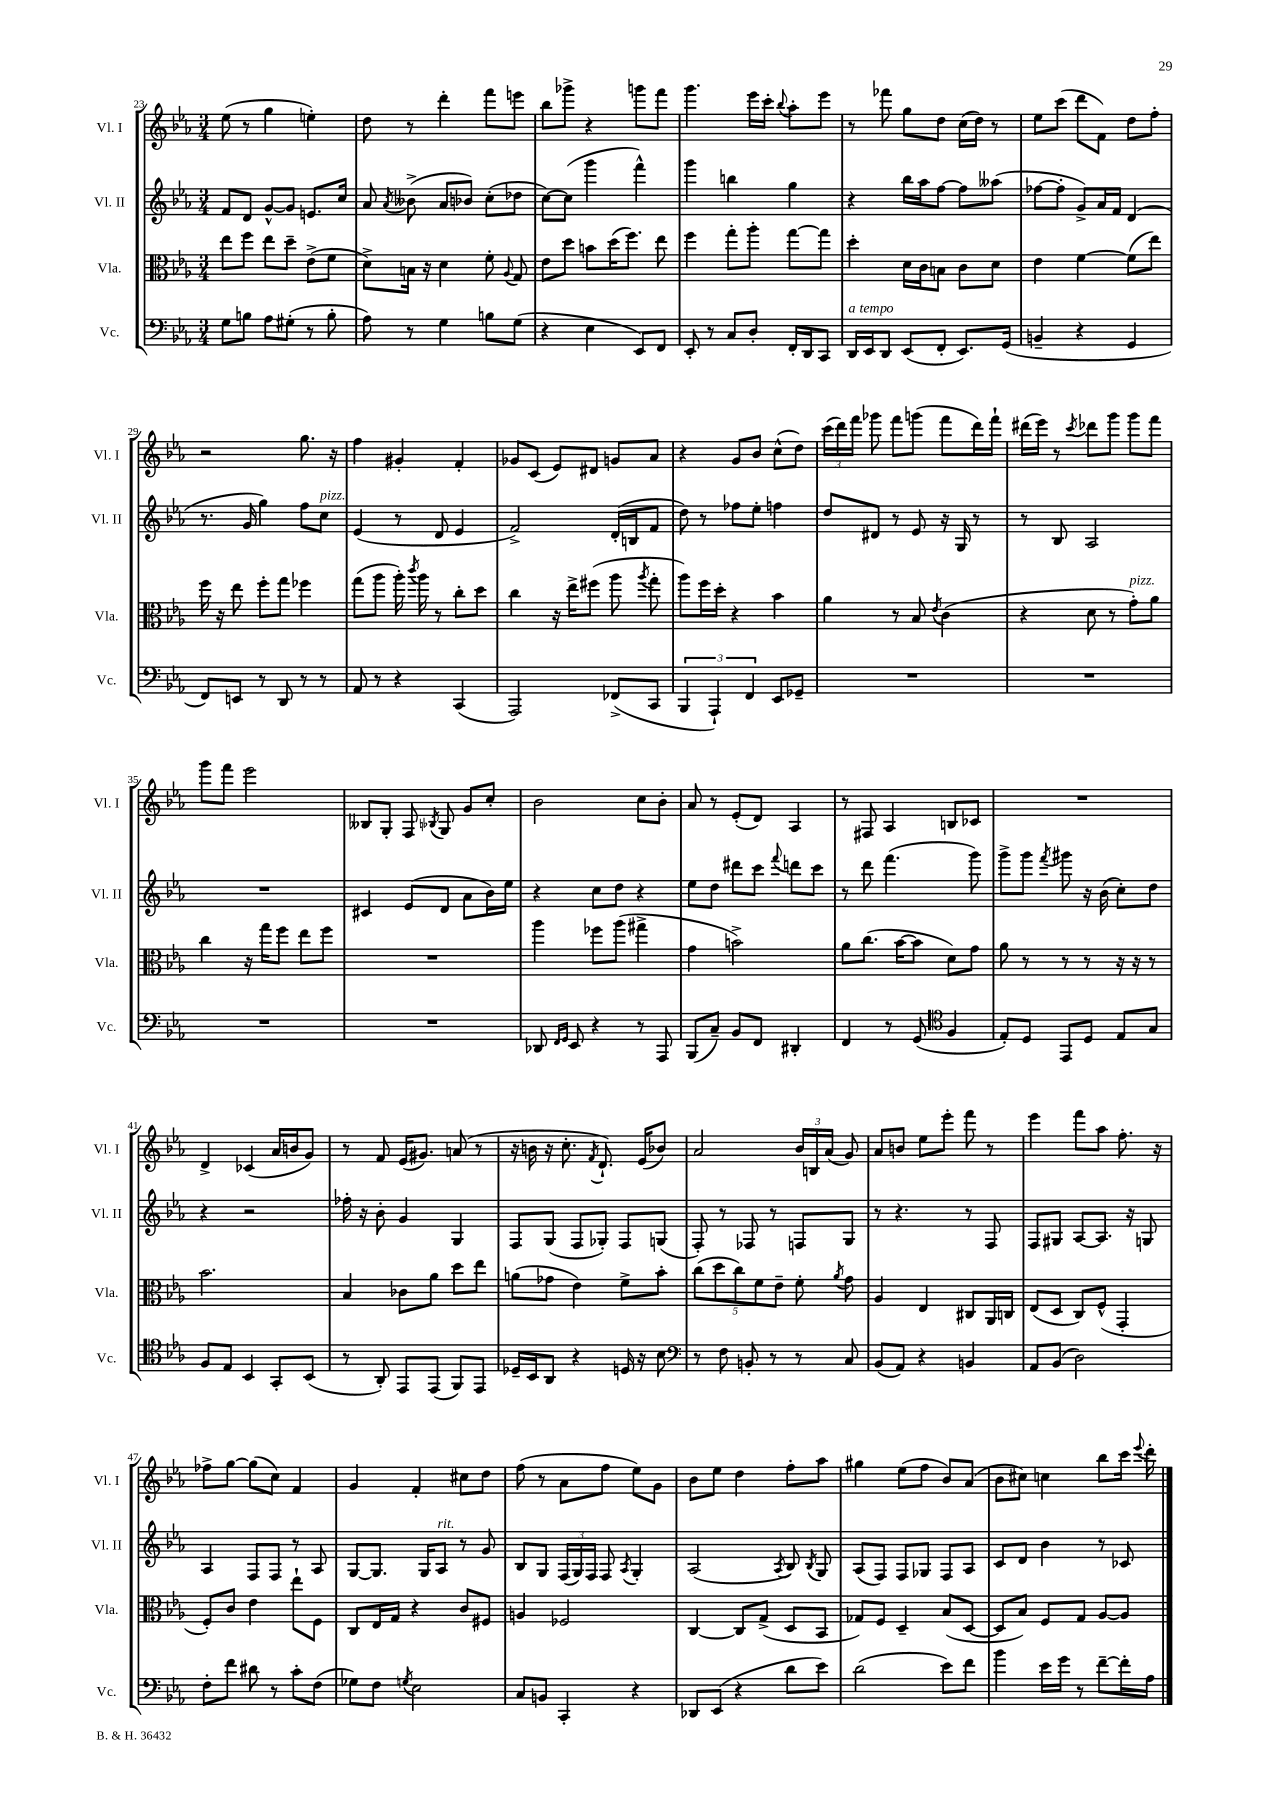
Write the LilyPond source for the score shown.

<<
\new StaffGroup <<
\new Staff = "s0" \with { instrumentName = "Vl. I" shortInstrumentName = "Vl. I" } {
    \clef treble \key ees \major \numericTimeSignature \time 3/4
    \autoBeamOff ees''8( r8 g''4 e''4-.) |
    d''8 r8 d'''4-. f'''8[ e'''8] |
    bes''8[ ges'''8]-> r4 g'''8[ f'''8] |
    g'''4. ees'''16[ c'''16]-. \appoggiatura { bes''8 } aes''8[-. ees'''8] |
    r8 fes'''8 g''8[ d''8] c''16[( d''16]) r8 |
    ees''8[ c'''8]( d'''8[ f'8]) d''8[ f''8]-. |
    r2 g''8. r16 |
    f''4 gis'4-. f'4-. |
    ges'8[ c'8]( ees'8[) dis'8] g'8[ aes'8] |
    r4 g'8[ bes'8] c''8[-^( d''8]) |
    \tuplet 3/2 { c'''16[( d'''16) f'''16] } ges'''8 f'''8[ g'''8]( f'''8[ d'''16) f'''16]-! |
    dis'''16[( ees'''16]) r8 \acciaccatura { c'''8 } des'''8[ g'''8] g'''8[ f'''8] |
    g'''8[ f'''8] ees'''2 |
    beses8[ g8]-. f8 \acciaccatura { bes8 } g8 g'8[ c''8]-. |
    bes'2 c''8[ bes'8]-. |
    aes'8 r8 ees'8[-.( d'8]) aes4 |
    r8 fis8 aes4 b8[ ces'8] |
    R2. |
    d'4-> ces'4( aes'16[ b'16 g'8]) |
    r8 f'8 ees'16[( gis'8.]) a'8( r8 |
    r16 b'16 r16 c''8.-. \acciaccatura { f'8 } d'8.-!) ees'16[( bes'8]) |
    aes'2 \tuplet 3/2 { bes'16[ b16 aes'16]( } g'8) |
    aes'8[ b'8] ees''8[ ees'''8]-. f'''8 r8 |
    ees'''4 f'''8[ aes''8] f''8.-. r16 |
    fes''8[-> g''8]~ g''8[( c''8]) f'4 |
    g'4 f'4-. cis''8[ d''8] |
    f''8( r8 aes'8[ f''8] ees''8[) g'8] |
    bes'8[ ees''8] d''4 f''8[-. aes''8] |
    gis''4 ees''8[( f''8] bes'8[) aes'8]( |
    bes'8[ cis''8]) c''4 bes''8[ c'''16] \appoggiatura { ees'''8 } d'''16-. \bar "|." |
}
\new Staff = "s1" \with { instrumentName = "Vl. II" shortInstrumentName = "Vl. II" } {
    \clef treble \key ees \major \numericTimeSignature \time 3/4
    \autoBeamOff f'8[ d'8] g'8[~-^ g'8] e'8.[ c''16] |
    aes'8 \acciaccatura { aes'8 } beses'8->( aes'8[ bes'8]) c''8[-.( des''8] |
    c''8[~) c''8]( g'''4 f'''4-^) |
    g'''4 b''4 g''4 |
    r4 bes''16[ aes''16 f''8]~ f''8[ aeses''8]( |
    fes''8[~ fes''8]-. g'8[->) aes'16 f'16] d'4( |
    r8. g'16 g''4) f''8[ c''8]^\markup { \italic "pizz." } |
    ees'4( r8 d'8 ees'4 |
    f'2->) d'16[-.( b16 f'8] |
    d''8) r8 fes''8[ ees''8]-. f''4 |
    d''8[ dis'8] r8 ees'8 r16 g16 r8 |
    r8 bes8 aes2 |
    R2. |
    cis'4 ees'8[( d'8] aes'8[ bes'16) ees''16] |
    r4 c''8[ d''8] r4 |
    ees''8[ d''8] dis'''8[ c'''8] \appoggiatura { f'''8 } d'''8[ c'''8] |
    r8 d'''8 f'''4.( g'''8) |
    g'''8[-> g'''8] \acciaccatura { f'''8 } gis'''8 r16 bes'16( c''8[-.) d''8] |
    r4 r2 |
    fes''16-. r16 bes'8-. g'4 g4 |
    f8[ g8]( f8[ ges8]-.) f8[ g8]( |
    f8-.) r8 fes8 r8 f8[ g8] |
    r8 r4. r8 f8 |
    f8[ gis8] aes8[~ aes8.] r16 g8 |
    aes4 f8[ f8] r8 aes8 |
    g8[~ g8.] g16[ aes8]^\markup { \italic "rit." } r8 g'8 |
    bes8[ g8] \tuplet 3/2 { f16[( g16) f16] } f8 \acciaccatura { aes8 } g4-. |
    aes2( \acciaccatura { aes8 } bes8) \acciaccatura { bes8 } g8 |
    aes8[( f8]) f8[ ges8] f8[ aes8] |
    c'8[ d'8] bes'4 r8 ces'8 \bar "|." |
}
\new Staff = "s2" \with { instrumentName = "Vla." shortInstrumentName = "Vla." } {
    \clef alto \key ees \major \numericTimeSignature \time 3/4
    \autoBeamOff ees''8[ f''8] ees''8[ d''8]-- ees'8[->( f'8] |
    d'8[->) b16] r16 d'4 f'8-. \appoggiatura { aes8 } g8 |
    ees'8[ d''8] b'8[ d''16( f''8.]) ees''8 |
    f''4 g''8[-. aes''8]-. g''8[~ g''8] |
    d''4-. d'16[ c'16 b8] c'8[ d'8] |
    ees'4 f'4~ f'8[( ees''8]) |
    f''16 r16 ees''8 f''8[-. g''8] fes''4 |
    g''8[( aes''8] aes''16-.) \acciaccatura { c'''8 } aes''16 r8 c''8[-. d''8] |
    c''4 r16 ees''16[-> fis''8]( aes''8 \acciaccatura { aes''8 } g''8-. |
    aes''8[) f''16 d''16]-. r4 bes'4 |
    aes'4 r8 bes8 \acciaccatura { ees'8 } c'4( |
    r4 d'8 r8 g'8[-.^\markup { \italic "pizz." }) aes'8] |
    c''4 r16 g''16[ f''8] ees''8[ f''8] |
    R2. |
    aes''4 fes''8[ aes''8]( gis''4-> |
    g'4 b'2->) |
    aes'8[ c''8.]( bes'16[~ bes'8] d'8[) g'8] |
    aes'8 r8 r8 r8 r16 r16 r8 |
    bes'2. |
    bes4 ces'8[ aes'8] d''8[ ees''8] |
    a'8[( ges'8] ees'4) f'8[-> bes'8]-. |
    \tuplet 5/4 { c''8[( d''8 c''8) f'8 ees'8]-- } f'8-. \acciaccatura { aes'8 } g'8 |
    aes4 ees4 cis8[ aes,16 c16] |
    ees8[( d8] c8[) f8]-^( g,4-. |
    f8[-.) c'8] ees'4 ees''8[-! f8] |
    c8[ ees16 g16] r4 c'8[ fis8] |
    a4 fes2 |
    c4~ c8[ g8]->( d8[ bes,8] |
    ges8[) f8] d4-- bes8[( d8]~ |
    d8[ bes8]) f8[ g8] aes8[~ aes8] \bar "|." |
}
\new Staff = "s3" \with { instrumentName = "Vc." shortInstrumentName = "Vc." } {
    \clef bass \key ees \major \numericTimeSignature \time 3/4
    \autoBeamOff g8[ b8] aes8[ gis8]-.( r8 b8-. |
    aes8) r8 g4 b8[ g8]( |
    r4 ees4 ees,8[) f,8] |
    ees,8-. r8 c8[ d8]-. f,16[-. d,16 c,8] |
    d,16[^\markup { \italic "a tempo" } ees,16 d,8] ees,8[( f,8]-. ees,8.[) g,16]( |
    b,4-- r4 g,4 |
    f,8[) e,8] r8 d,8 r8 r8 |
    aes,8 r8 r4 c,4( |
    aes,,2) fes,8[->( c,8] |
    \tuplet 3/2 { bes,,4 aes,,4-!) f,4 } ees,8[ ges,8]-- |
    R2. |
    R2. |
    R2. |
    R2. |
    des,8 \grace { f,16[ g,16] } ees,8 r4 r8 aes,,8 |
    bes,,8[( c8]--) bes,8[ f,8] dis,4-. |
    f,4 r8 g,8( \clef tenor f4 |
    ees8[-.) d8] ees,8[ d8] ees8[ g8] |
    f8[ ees8] bes,4 g,8[-. bes,8]( |
    r8 aes,8-.) ees,8[ ees,8]( f,8[) ees,8] |
    des16[-- bes,16 aes,8] r4 d16 r16 bes8 |
    \clef bass r8 f8 b,8-. r8 r8 c8 |
    bes,8[( aes,8]) r4 b,4 |
    aes,8[ bes,8]( d2) |
    f8[-. f'8] dis'8 r8 c'8[-. f8]( |
    ges8[) f8] \acciaccatura { g8 } ees2 |
    c8[ b,8] c,4-. r4 |
    des,8[ ees,8]( r4 d'8[ ees'8]) |
    d'2( ees'8[) f'8] |
    bes'4 ees'16[ g'16] r8 f'8[~-- f'16-. aes16] \bar "|." |
}
>>
>>
\layout { \context { \Score currentBarNumber = #23 } }
